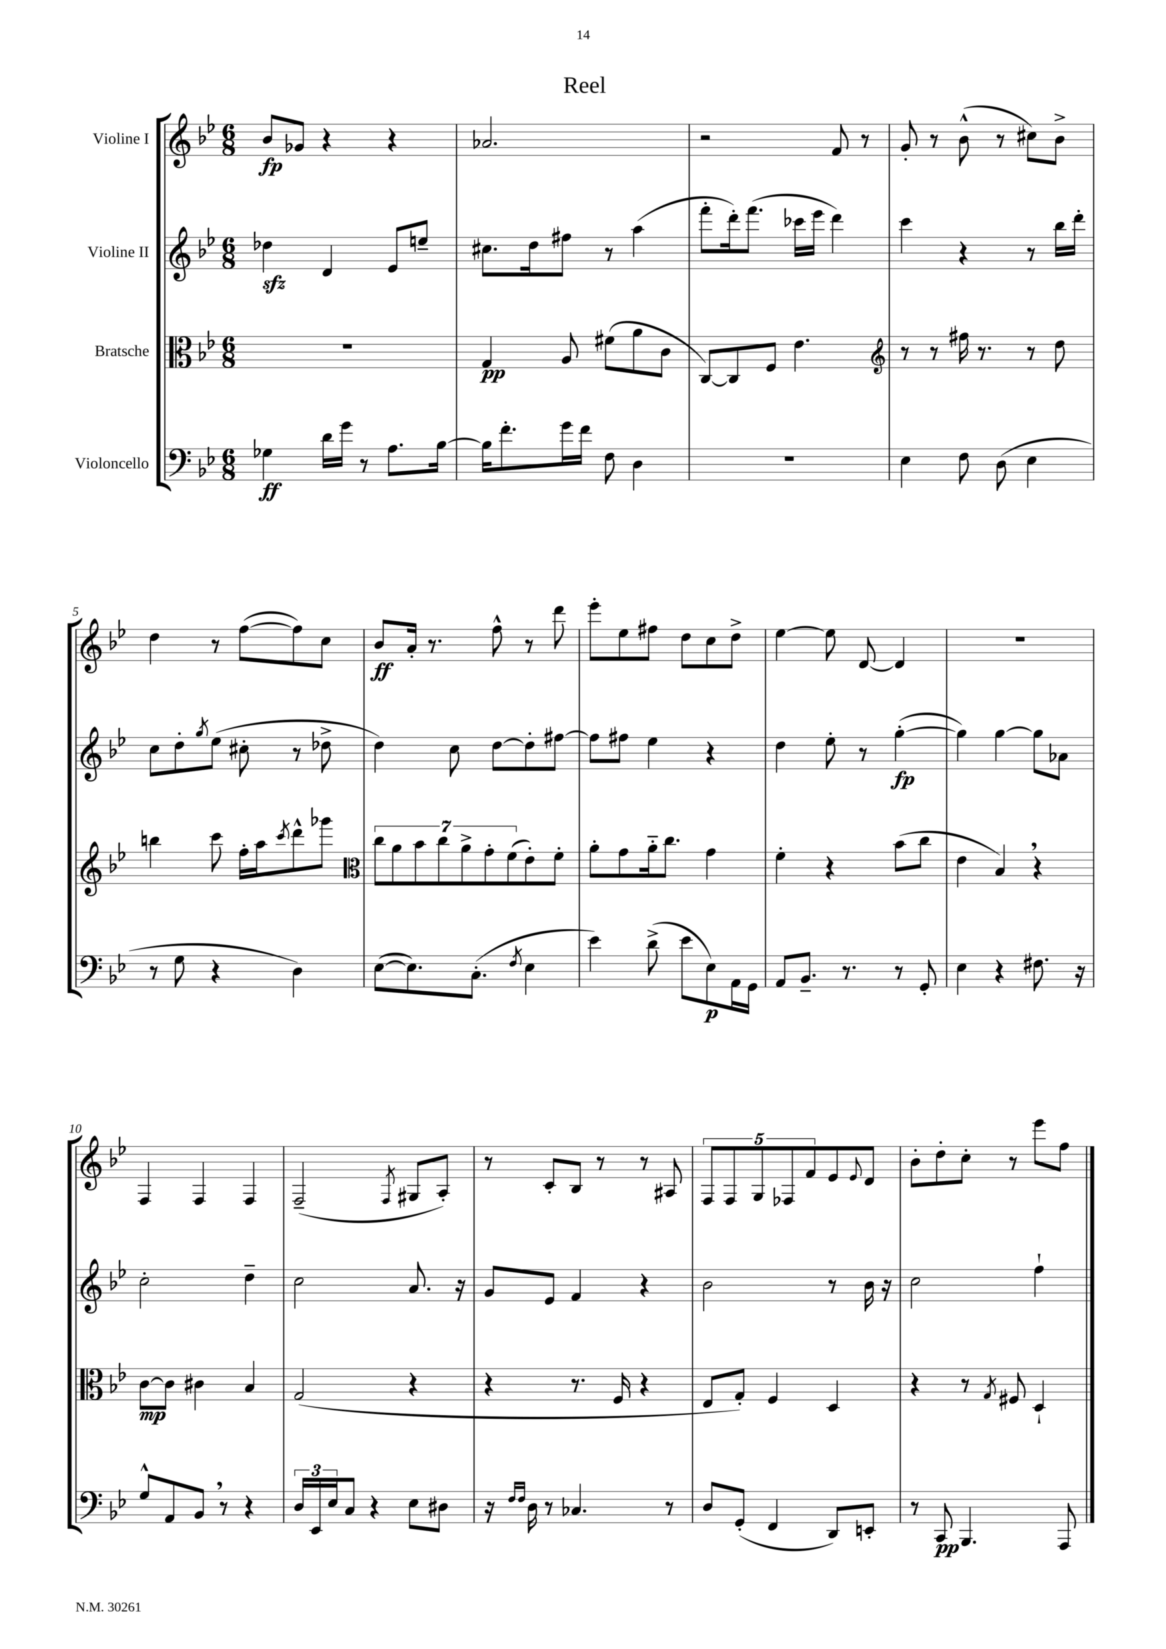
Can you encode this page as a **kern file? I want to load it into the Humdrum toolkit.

**kern	**dynam	**kern	**dynam	**kern	**dynam	**kern	**dynam
*part4	*part4	*part3	*part3	*part2	*part2	*part1	*part1
*staff4	*staff4	*staff3	*staff3	*staff2	*staff2	*staff1	*staff1
*I"Violoncello	*	*I"Bratsche	*	*I"Violine II	*	*I"Violine I	*
*clefF4	*	*clefC3	*	*clefG2	*	*clefG2	*
*k[b-e-]	*	*k[b-e-]	*	*k[b-e-]	*	*k[b-e-]	*
*M6/8	*	*M6/8	*	*M6/8	*	*M6/8	*
=1	=1	=1	=1	=1	=1	=1	=1
4G-X\	ff	2.r	.	4dd-Xzz\	.	8b-/L	fp
.	.	.	.	.	.	8g-X/J	.
16d\LL	.	.	.	4d/	.	4r	.
16g\JJ	.	.	.	.	.	.	.
8r	.	.	.	.	.	.	.
8.A\L	.	.	.	8e-/L	.	4r	.
.	.	.	.	8een~/J	.	.	.
[16B-\Jk	.	.	.	.	.	.	.
=2	=2	=2	=2	=2	=2	=2	=2
16B-\KL]	.	4G/	pp	8.cc#X\L	.	2.a-X/	.
8.f'\	.	.	.	.	.	.	.
.	.	.	.	16dd\k	.	.	.
16g\L	.	8A/	.	8ff#X\J	.	.	.
16f\JJ	.	.	.	.	.	.	.
8F\	.	(8f#X\L	.	8r	.	.	.
4D\	.	8a\	.	(4aa\	.	.	.
.	.	8c\J	.	.	.	.	.
=3	=3	=3	=3	=3	=3	=3	=3
2.r	.	[8C/L)	.	8fff'\L	.	2r	.
.	.	8C/]	.	16ddd'\k)	.	.	.
.	.	.	.	(8.fff\J	.	.	.
.	.	8F/J	.	.	.	.	.
.	.	4.e-\	.	16ccc-X\LL	.	.	.
.	.	.	.	16eee-\JJ	.	.	.
.	.	.	.	4ddd\)	.	8f/	.
.	.	.	.	.	.	8r	.
=4	=4	=4	=4	=4	=4	=4	=4
*	*	*clefG2	*	*	*	*	*
4E-\	.	8r	.	4ccc\	.	8g'/	.
.	.	8r	.	.	.	8r	.
8F\	.	16ff#X\	.	4r	.	(8b-^^\	.
.	.	8.r	.	.	.	.	.
(8D\	.	.	.	.	.	8r	.
4E-\	.	8r	.	8r	.	8cc#X\L)	.
.	.	8dd\	.	16bb-\LL	.	8b-^\J	.
.	.	.	.	16ddd'\JJ	.	.	.
!!LO:LB:g=z
=5	=5	=5	=5	=5	=5	=5	=5
8r	.	4bbn\	.	8cc\L	.	4dd\	.
8G\	.	.	.	8dd'\	.	.	.
.	.	.	.	8qgg/	.	.	.
4r	.	8ccc\	.	(8ee-\J	.	8r	.
.	.	16ff'\LL	.	8cc#X'\	.	([8ff\L	.
.	.	16aa\J	.	.	.	.	.
.	.	8qccc/	.	.	.	.	.
4D\)	.	8ddd^^\	.	8r	.	8ff\])	.
.	.	8ggg-X\J	.	8dd-X^\	.	8cc\J	.
=6	=6	=6	=6	=6	=6	=6	=6
*	*	*clefC3	*	*	*	*	*
([8E-\L	.	14cc\L	.	4dd\)	.	8b-/L	ff
.	.	14a\	.	.	.	.	.
8.E-\])	.	.	.	.	.	16a'/Jk	.
.	.	14b-\	.	.	.	.	.
.	.	.	.	.	.	8.r	.
.	.	14cc\	.	.	.	.	.
.	.	.	.	8cc\	.	.	.
.	.	14a^\	.	.	.	.	.
(8.C'\J	.	.	.	.	.	.	.
.	.	14g'\	.	.	.	.	.
.	.	.	.	[8dd\L	.	8ff^^\	.
.	.	(14f\	.	.	.	.	.
8qF/	.	.	.	.	.	.	.
4E-\	.	8e-'\)	.	8dd'\]	.	8r	.
.	.	8f'\J	.	[8ff#X\J	.	8ddd\	.
=7	=7	=7	=7	=7	=7	=7	=7
4e-\)	.	8a'\L	.	8ff#\L]	.	8eee-'\L	.
.	.	8g\	.	8ff#X\J	.	8ee-\	.
(8d^\	.	16a\k	.	4ee-\	.	8ff#X\J	.
.	.	8.cc\J	.	.	.	.	.
8e-\L	.	.	.	.	.	8dd\L	.
8E-\)	p	4g\	.	4r	.	8cc\	.
16AA\L	.	.	.	.	.	8dd^\J	.
16GG\JJ	.	.	.	.	.	.	.
=8	=8	=8	=8	=8	=8	=8	=8
8AA/L	.	4f'\	.	4dd\	.	[4ee-\	.
8.BB-~/J	.	.	.	.	.	.	.
.	.	4r	.	8ee-'\	.	8ee-\]	.
8.r	.	.	.	.	.	.	.
.	.	.	.	8r	.	[8d/	.
8r	.	(8b-\L	.	([4gg'\	fp	4d/]	.
8GG'/	.	8cc\J	.	.	.	.	.
=9	=9	=9	=9	=9	=9	=9	=9
4E-\	.	4e-\	.	4gg\])	.	2.r	.
4r	.	4B-,/)	.	[4gg\	.	.	.
8.F#X\	.	4r	.	8gg\L]	.	.	.
.	.	.	.	8a-X\J	.	.	.
16r	.	.	.	.	.	.	.
!!LO:LB:g=z
=10	=10	=10	=10	=10	=10	=10	=10
8G^^/L	.	[8c\L	mp	2cc'\	.	4F/	.
8AA/	.	8c\J]	.	.	.	.	.
8BB-,/J	.	4c#X\	.	.	.	4F/	.
8r	.	.	.	.	.	.	.
4r	.	4B-/	.	4dd~\	.	4F/	.
=11	=11	=11	=11	=11	=11	=11	=11
24D/LL	.	(2G/	.	2cc\	.	(2F~/	.
24EE-/	.	.	.	.	.	.	.
24E-/J	.	.	.	.	.	.	.
8C/J	.	.	.	.	.	.	.
4r	.	.	.	.	.	.	.
.	.	.	.	.	.	8qF/	.
8E-\L	.	4r	.	8.a/	.	8G#X/L	.
8D#X\J	.	.	.	.	.	8A'/J)	.
.	.	.	.	16r	.	.	.
=12	=12	=12	=12	=12	=12	=12	=12
16r	.	4r	.	8g/L	.	8r	.
16qqF/LL	.	.	.	.	.	.	.
16qqF/JJ	.	.	.	.	.	.	.
16D\	.	.	.	.	.	.	.
8r	.	.	.	8e-/J	.	8c'/L	.
4.C-X/	.	8.r	.	4f/	.	8B-/J	.
.	.	.	.	.	.	8r	.
.	.	16F/	.	.	.	.	.
.	.	4r	.	4r	.	8r	.
8r	.	.	.	.	.	8A#X/	.
=13	=13	=13	=13	=13	=13	=13	=13
8D/L	.	8E-/L	.	2b-\	.	10F/L	.
.	.	.	.	.	.	10F/	.
(8GG'/J	.	8G'/J)	.	.	.	.	.
.	.	.	.	.	.	10G/	.
4FF/	.	4F/	.	.	.	.	.
.	.	.	.	.	.	10F-X/	.
.	.	.	.	.	.	10f/	.
8DD/L)	.	4D/	.	8r	.	8e-/	.
.	.	.	.	.	.	8qqe-/	.
8EEn'/J	.	.	.	16b-\	.	8d/J	.
.	.	.	.	16r	.	.	.
=14	=14	=14	=14	=14	=14	=14	=14
8r	.	4r	.	2cc\	.	8b-'\L	.
8CC/	pp	.	.	.	.	8dd'\	.
4.BBB-/	.	8r	.	.	.	8cc'\J	.
.	.	8qG/	.	.	.	.	.
.	.	8F#X/	.	.	.	8r	.
.	.	4D`/	.	4ff`\	.	8eee-\L	.
8AAA/	.	.	.	.	.	8ff\J	.
==	==	==	==	==	==	==	==
*-	*-	*-	*-	*-	*-	*-	*-
